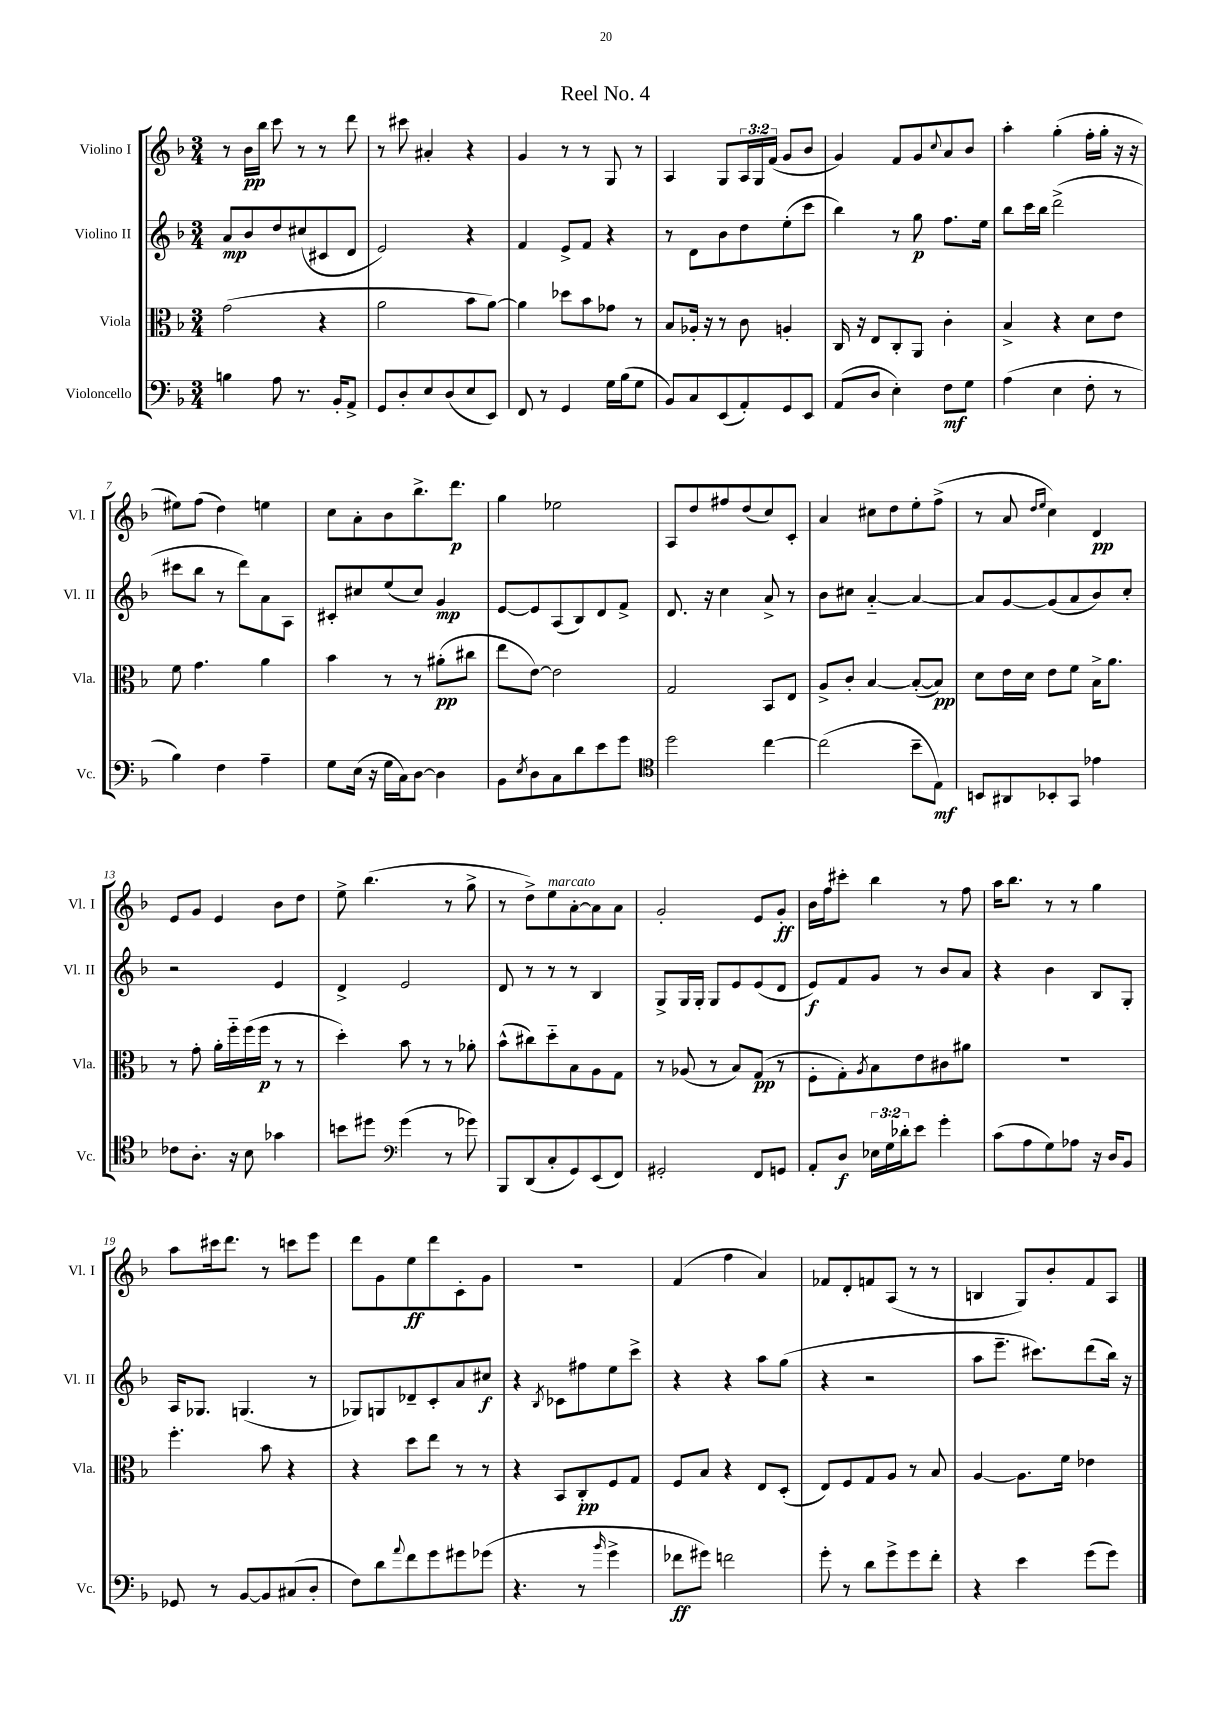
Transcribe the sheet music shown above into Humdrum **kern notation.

**kern	**kern	**kern	**kern
*staff4	*staff3	*staff2	*staff1
*clefF4	*clefC3	*clefG2	*clefG2
*k[b-]	*k[b-]	*k[b-]	*k[b-]
*M3/4	*M3/4	*M3/4	*M3/4
4B	(2g	8a	8r
.	.	8b-	16b-
.	.	.	16bb-
8A	.	8dd	8ccc
8.r	.	(8cc#	8r
.	4r	8c#	8r
16BB-'	.	.	.
8AA^	.	8d	8ddd
=	=	=	=
8GG	2a	2e)	8r
8D'	.	.	8ccc#
8E	.	.	4a#'
(8D	.	.	.
8E	8b-	4r	4r
8EE)	[8a)	.	.
=	=	=	=
8FF	4a]	4f	4g
8r	.	.	.
4GG	8dd-	8e^	8r
.	8b-	8f	8r
16G	8g-	4r	8G
(16B-	.	.	.
8G	8r	.	8r
=	=	=	=
8BB-)	8B-	8r	4A
8C	16A-'	8d	.
.	16r	.	.
(8EE	8r	8b-	8G
8AA')	8c	8dd	24A
.	.	.	24G
.	.	.	(24f
8GG	4A'	(8ee'	8g
8EE	.	8ccc	8b-
=	=	=	=
(8AA	16C	4bb-)	4g)
.	16r	.	.
8D	8E	.	.
4E')	8C'	8r	8f
.	8AA	8gg	8g
.	.	.	8qqcc
8F	4c'	8.ff	8a
8G	.	.	8b-
.	.	16ee	.
=	=	=	=
(4A	4B-^	8bb-	4aa'
.	.	16ccc	.
.	.	16bb-	.
4E	4r	(2ddd^	(4gg'
8F'	8d	.	16ff'
.	.	.	16gg'
8r	8e	.	16r
.	.	.	16r
=	=	=	=
4B-)	8f	8ccc#	8ee#)
.	4.g	8bb-	(8ff
4F	.	8r	4dd)
.	.	8ddd)	.
4A~	4a	8a	4ee
.	.	8A	.
=	=	=	=
8G	4b-	8c#'	8cc
(16E	.	8cc#	8a'
16r	.	.	.
16G	8r	(8ee	8b-
16C)	.	.	.
[8D	8r	8cc#)	8.bb-^
4D]	(8a#'	4g	.
.	.	.	8.ddd
.	8cc#	.	.
=	=	=	=
8BB-	8ee	[8e	4gg
8qE	.	.	.
8D	[8e)	8e]	.
8C	2e]	(8A	2ee-
8d	.	8B-)	.
8e	.	8d	.
8g	.	8f^	.
=	=	=	=
*clefC4	*	*	*
2dd	2G	8.d	8A
.	.	.	8dd
.	.	16r	.
.	.	4cc	8ff#
.	.	.	(8dd
[4cc	8BB-	8a^	8cc)
.	8E	8r	8c'
=	=	=	=
(2cc]	8A^	8b-	4a
.	8c'	8cc#	.
.	[4B-	[4a'~	8cc#
.	.	.	8dd
8b-~	(8B-'_	4a_	8ee'
8E)	8B-])	.	(8ff^
=	=	=	=
8BB	8d	8a]	8r
8AA#	16e	[8g	8a
.	16d	.	.
.	.	.	16qqdd
.	.	.	16qqee
8BB-'	8e	(8g]	4cc)
8GG	8f	8a	.
4e-	16B-^	8b-)	4d
.	8.a	.	.
.	.	8cc'	.
=	=	=	=
8c-	8r	2r	8e
8.A'	8g'	.	8g
.	16a'	.	4e
16r	16ff'~	.	.
8B-	(16ff	.	.
.	16ff	.	.
4g-	8r	4e	8b-
.	8r	.	8dd
=	=	=	=
8b	4dd')	4d^	8ee^
8dd#	.	.	(4.bb-
*clefF4	*	*	*
(4g	8b-	2e	.
.	8r	.	.
8r	8r	.	8r
8g-)	8a-'	.	8gg^
=	=	=	=
8BBB-	(8b-^^	8d	8r
(8DD	8cc#)	8r	8dd^)
8C'	8dd'~	8r	8ee
8GG)	8B-	8r	[8a'
(8EE	8A	4B-	8a]
8FF)	8G	.	8a
=	=	=	=
2GG#'	8r	8G^	2g'
.	(8A-	16G	.
.	.	16G'	.
.	8r	8G	.
.	8B-)	8e	.
8FF	(8G	(8e	8e
8GG	8r	8d	8g'
=	=	=	=
8AA'	8F'	8e)	16b-
.	.	.	16ff
8D	8G')	8f	8ccc#'
.	8qA	.	.
24E-	8B-	8g	4bb-
24G	.	.	.
24d-'	.	.	.
8e	8e	8r	.
4g'	8c#	8b-	8r
.	8a#	8a	8ff
=	=	=	=
(8c	2.r	4r	16aa
.	.	.	8.bb-
8A	.	.	.
8G)	.	4b-	8r
8A-	.	.	8r
16r	.	8B-	4gg
16D	.	.	.
8BB-	.	8G'	.
=	=	=	=
8GG-	4.ff'	16A	8aa
.	.	8.G-	.
8r	.	.	16ccc#
.	.	.	8.ddd
[8BB-	.	(4.G	.
8BB-]	8b-	.	8r
(8C#	4r	.	8ccc
8D'	.	8r	8eee
=	=	=	=
8F)	4r	8G-)	8ddd
8d	.	8G	8g
8qqa	.	.	.
8f	8dd	8d-~	8ee
8g	8ee	8c'	8ddd
8g#	8r	8a	8c'
(8g-	8r	8cc#	8g
=	=	=	=
4.r	4r	4r	2.r
.	.	8qB-	.
.	8BB-	8c-	.
8r	8C'	8ff#	.
16qqb-	.	.	.
4g^	8F	8ee	.
.	8G	8ccc^	.
=	=	=	=
8f-	8F	4r	(4f
8g#)	8B-	.	.
2f	4r	4r	4ff
.	8E	8aa	4a)
.	(8D'	(8gg	.
=	=	=	=
8g'	8E)	4r	8f-
8r	8F	.	8d'
8d	8G	2r	8f
8g^	8A	.	(8A
8g	8r	.	8r
8f'	8B-	.	8r
=	=	=	=
4r	[4A	8aa	4B
.	.	8.eee~	.
4e	8.A]	.	8G)
.	.	8.ccc#)	.
.	.	.	8b-'
.	16f	.	.
(8g	4e-	(8ddd	8f
8g)	.	16bb-)	8A
.	.	16r	.
==	==	==	==
*-	*-	*-	*-
